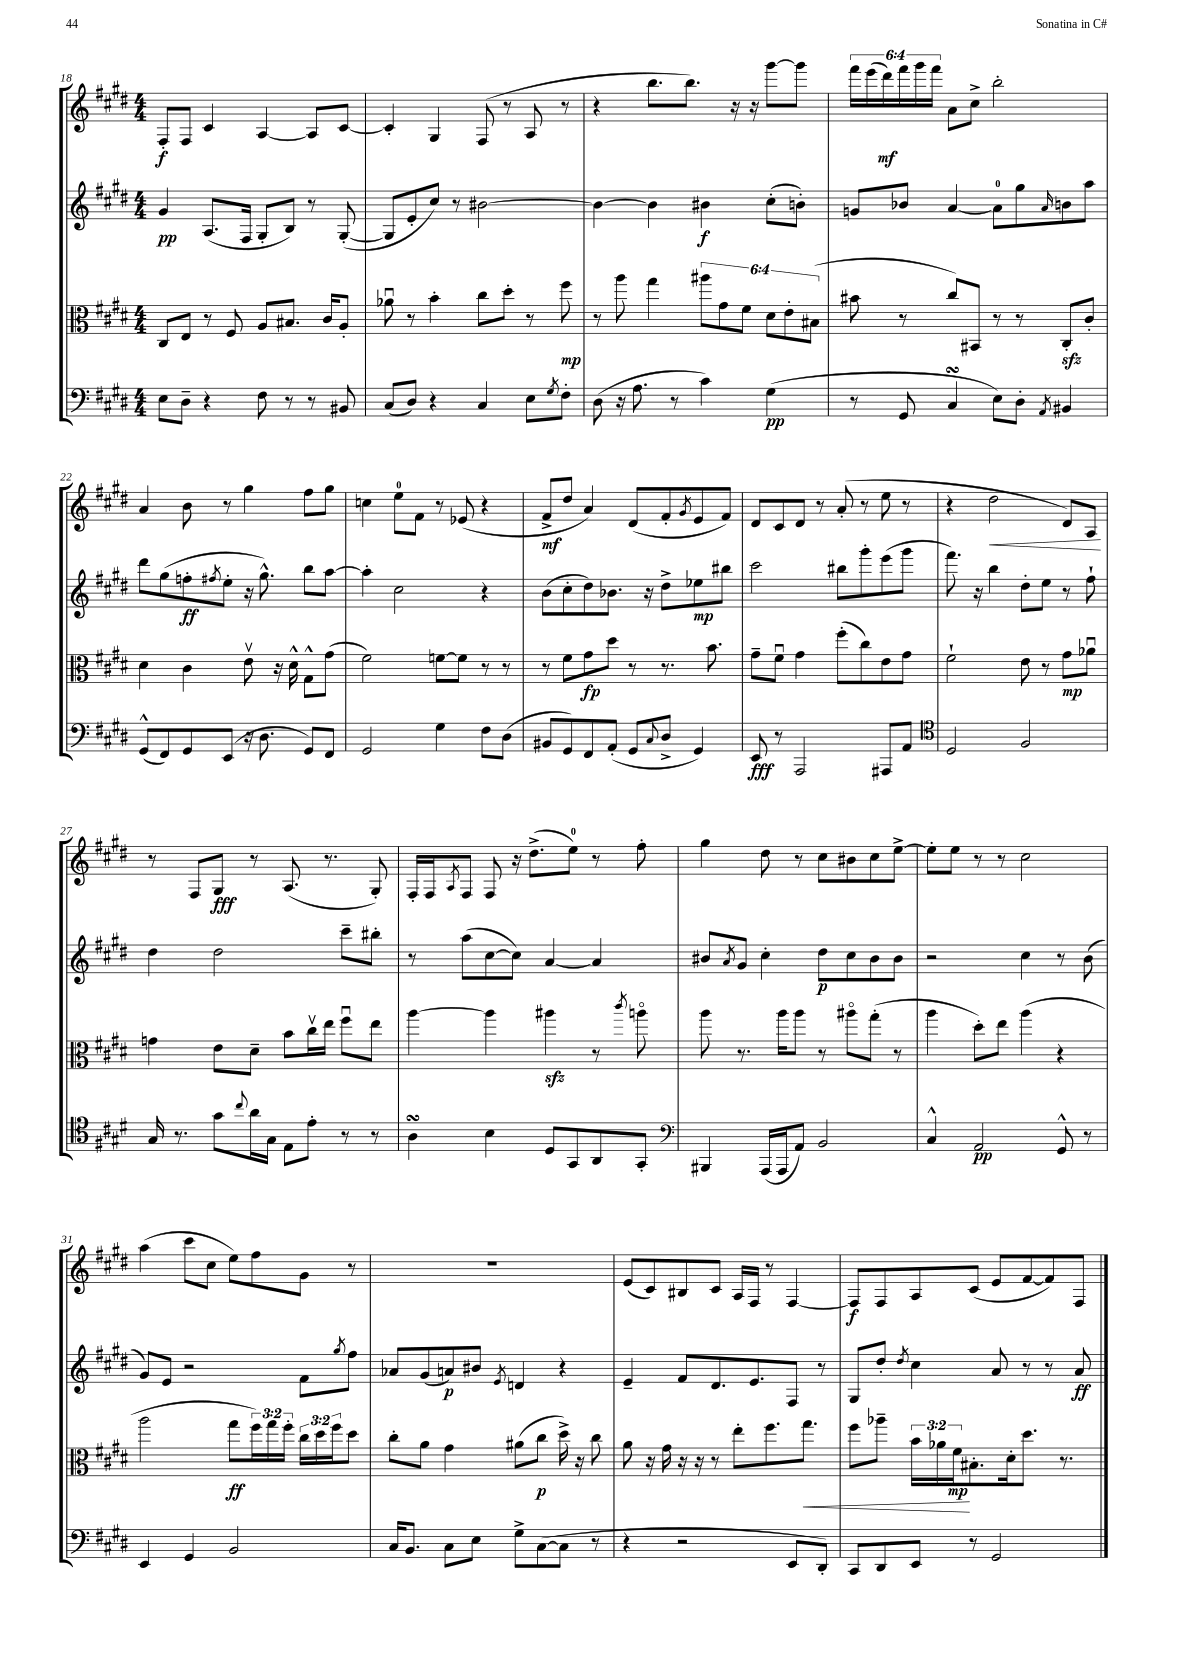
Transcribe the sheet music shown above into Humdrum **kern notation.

**kern	**dynam	**kern	**dynam	**kern	**dynam	**kern	**dynam
*part4	*part4	*part3	*part3	*part2	*part2	*part1	*part1
*staff4	*staff4	*staff3	*staff3	*staff2	*staff2	*staff1	*staff1
*clefF4	*	*clefC3	*	*clefG2	*	*clefG2	*
*k[f#c#g#d#]	*	*k[f#c#g#d#]	*	*k[f#c#g#d#]	*	*k[f#c#g#d#]	*
*M4/4	*	*M4/4	*	*M4/4	*	*M4/4	*
=18	=18	=18	=18	=18	=18	=18	=18
8E\L	.	8C#/L	.	4g#/	pp	8F#'/L	f
8D#~\J	.	8E/J	.	.	.	8F#/J	.
4r	.	8r	.	(8.A/L	.	4c#/	.
.	.	8F#/	.	.	.	.	.
.	.	.	.	16F#/Jk	.	.	.
8F#\	.	8A/L	.	8G#'/L	.	[4A/	.
8r	.	8.B#X/J	.	8B/J)	.	.	.
8r	.	.	.	8r	.	8A/L]	.
.	.	16c#/KL	.	.	.	.	.
8BB#X/	.	8A'/J	.	([8G#'/	.	[8c#/J	.
=19	=19	=19	=19	=19	=19	=19	=19
(8C#/L	.	8a-Xu\	.	8G#/L]	.	4c#'/]	.
8D#/J)	.	8r	.	8e'/	.	.	.
4r	.	4b'\	.	8cc#/J)	.	4G#/	.
.	.	.	.	8r	.	.	.
4C#/	.	8cc#\L	.	[2b#X\	.	(8F#/	.
.	.	8dd#'\J	.	.	.	8r	.
8E\L	.	8r	.	.	.	8A/	.
8qG#/	.	.	.	.	.	.	.
8F#'\J	.	8ff#\	mp	.	.	8r	.
=20	=20	=20	=20	=20	=20	=20	=20
(8D#\	.	8r	.	4b#\_	.	4r	.
16r	.	8aa\	.	.	.	.	.
8.A\	.	.	.	.	.	.	.
.	.	4gg#\	.	4b#\]	.	8.bb\L	.
8r	.	.	.	.	.	.	.
.	.	.	.	.	.	8.bb\J)	.
4c#\)	.	12aa#X\L	.	4b#X\	f	.	.
.	.	12g#\	.	.	.	.	.
.	.	.	.	.	.	16r	.
.	.	12f#\J	.	.	.	.	.
.	.	.	.	.	.	16r	.
(4G#\	pp	12d#\L	.	(8cc#'\L	.	[8ggg#\L	.
.	.	12e'\	.	.	.	.	.
.	.	.	.	8bn'\J)	.	8ggg#\J]	.
.	.	(12B#X\J	.	.	.	.	.
=21	=21	=21	=21	=21	=21	=21	=21
8r	.	8b#X\	.	8gn/L	.	24fff#\LL	.
.	.	.	.	.	.	(24eee\	.
.	.	.	.	.	.	24ddd#\)	mf
8GG#/	.	8r	.	8b-X/J	.	24fff#\	.
.	.	.	.	.	.	24ggg#\	.
.	.	.	.	.	.	24fff#\JJ	.
4C#sSSS/	.	8cc#/L)	.	[4a/	.	8a\L	.
.	.	8BB#X/J	.	.	.	8cc#^\J	.
8E\L)	.	8r	.	8a\L]	.	2bb'\	.
8D#'\J	.	8r	.	8gg#\	.	.	.
8qAA/	.	.	.	16qqa/	.	.	.
4BB#X/	.	8C#zz'/L	.	8bn\	.	.	.
.	.	8c#'/J	.	8aa\J	.	.	.
!!LO:LB:g=z
=22	=22	=22	=22	=22	=22	=22	=22
(8GG#^^/L	.	4d#\	.	8ddd#\L	.	4a/	.
8FF#/)	.	.	.	(8gg#\	.	.	.
8GG#/	.	4c#\	.	8ffn'\	ff	8b\	.
.	.	.	.	8qff#X/	.	.	.
(8EE/J	.	.	.	8ee'\J	.	8r	.
16r	.	8ev\	.	16r	.	4gg#\	.
8.D#\	.	.	.	8.gg#^^\)	.	.	.
.	.	16r	.	.	.	.	.
.	.	16d#^^\	.	.	.	.	.
8GG#/L)	.	8G#^^\L	.	8bb\L	.	8ff#\L	.
8FF#/J	.	(8g#\J	.	[8aa\J	.	8gg#\J	.
=23	=23	=23	=23	=23	=23	=23	=23
2GG#/	.	2f#\)	.	4aa'\]	.	4ccn\	.
.	.	.	.	2cc#\	.	8ee\L	.
.	.	.	.	.	.	8f#\J	.
4G#\	.	[8fn\L	.	.	.	8r	.
.	.	8f\J]	.	.	.	(8e-X/	.
8F#\L	.	8r	.	4r	.	4r	.
(8D#\J	.	8r	.	.	.	.	.
=24	=24	=24	=24	=24	=24	=24	=24
8BB#X/L	.	8r	.	(8b\L	.	8f#^/L	mf
8GG#/)	.	8f#\L	.	8cc#'\	.	8dd#/J	.
8FF#/	.	8g#\	fp	8dd#\)	.	4a/)	.
(8AA'/J	.	8dd#\J	.	8.b-X\J	.	.	.
8GG#/L	.	8r	.	.	.	(8d#/L	.
.	.	.	.	16r	.	.	.
8qqC#/	.	.	.	.	.	.	.
8D#^/J	.	8.r	.	8dd#^\L	.	8f#'/	.
.	.	.	.	.	.	8qg#/	.
4GG#/)	.	.	.	8ee-X\	mp	8e/	.
.	.	8.b\	.	.	.	.	.
.	.	.	.	8bb#X\J	.	8f#/J)	.
=25	=25	=25	=25	=25	=25	=25	=25
8EE/	fff	8g#~\L	.	2ccc#\	.	8d#/L	.
8r	.	8f#u\J	.	.	.	8c#/	.
2AAA/	.	4g#\	.	.	.	8d#/J	.
.	.	.	.	.	.	8r	.
.	.	(8ff#'\L	.	8bb#X\L	.	(8a'/	.
.	.	8cc#\)	.	8ggg#'\	.	8r	.
8AAA#X/L	.	8e\	.	(8eee\	.	8ee\	.
8AA/J	.	8g#\J	.	8ggg#\J	.	8r	.
=26	=26	=26	=26	=26	=26	=26	=26
*clefC4	*	*	*	*	*	*	*
2D#/	.	2f#`\	.	8.fff#\)	.	4r	.
.	.	.	.	16r	.	.	.
!	!	!	!	!	!	!	!LO:HP:b
.	.	.	.	4bb\	.	2dd#\	<
2F#/	.	8e\	.	8dd#'\L	.	.	.
.	.	8r	.	8ee\J	.	.	.
.	.	8g#\L	mp	8r	.	8d#/L)	.
.	.	8a-Xu\J	.	8ff#`\	.	8A/J	.
.	.	.	.	.	.	.	[
!!LO:LB:g=z
=27	=27	=27	=27	=27	=27	=27	=27
16G#/	.	4gn\	.	4dd#\	.	8r	.
8.r	.	.	.	.	.	.	.
.	.	.	.	.	.	8F#/L	.
8g#\L	.	8e\L	.	2dd#\	.	8G#/J	fff
8qqcc#/	.	.	.	.	.	.	.
16a\L	.	8d#~\J	.	.	.	8r	.
16G#\JJ	.	.	.	.	.	.	.
8E\L	.	8b\L	.	.	.	(8.A/	.
8e'\J	.	16cc#v\L	.	.	.	.	.
.	.	16ee\JJ	.	.	.	8.r	.
8r	.	8ff#u\L	.	8ccc#~\L	.	.	.
8r	.	8ee\J	.	8bb#X'\J	.	8G#'/)	.
=28	=28	=28	=28	=28	=28	=28	=28
4AsSSs\	.	[4aa\	.	8r	.	16F#'/LL	.
.	.	.	.	.	.	16F#/J	.
.	.	.	.	.	.	8qA/	.
.	.	.	.	(8aa\L	.	8F#/J	.
4B\	.	4aa\]	.	[8cc#\	.	8F#/	.
.	.	.	.	8cc#\J])	.	16r	.
.	.	.	.	.	.	(8.dd#^\L	.
8D#/L	.	4aa#Xzz\	.	[4a/	.	.	.
8GG#/	.	.	.	.	.	8ee\J)	.
8AA/	.	8r	.	4a/]	.	8r	.
.	.	8qccc#/	.	.	.	.	.
8GG#'/J	.	8aan\	.	.	.	8ff#'\	.
=29	=29	=29	=29	=29	=29	=29	=29
*clefF4	*	*	*	*	*	*	*
4BBB#X/	.	8aa\	.	8b#X/L	.	4gg#\	.
.	.	.	.	8qa/	.	.	.
.	.	8.r	.	8g#/J	.	.	.
(16AAA/LL	.	.	.	4cc#'\	.	8dd#\	.
16AAA/J	.	16aa\KL	.	.	.	.	.
8AA/J)	.	8aa\J	.	.	.	8r	.
2BB/	.	8r	.	8dd#\L	p	8cc#\L	.
.	.	8aa#X\L	.	8cc#\	.	8b#X\	.
.	.	(8gg#'\J	.	8b#\	.	8cc#\	.
.	.	8r	.	8b#\J	.	[8ee^\J	.
=30	=30	=30	=30	=30	=30	=30	=30
4C#^^/	.	4aa\	.	2r	.	8ee'\L]	.
.	.	.	.	.	.	8ee\J	.
2AA/	pp	8dd#'\L)	.	.	.	8r	.
.	.	8ee\J	.	.	.	8r	.
.	.	(4aa\	.	4cc#\	.	2cc#\	.
8GG#^^/	.	4r	.	8r	.	.	.
8r	.	.	.	(8b\	.	.	.
!!LO:LB:g=z
=31	=31	=31	=31	=31	=31	=31	=31
4EE/	.	2aa\	.	8g#/L)	.	(4aa\	.
.	.	.	.	8e/J	.	.	.
4GG#/	.	.	.	2r	.	8ccc#\L	.
.	.	.	.	.	.	8cc#\J	.
2BB/	.	8gg#\L	ff	.	.	8ee\L)	.
.	.	24ff#\L)	.	.	.	8ff#\	.
.	.	24gg#\	.	.	.	.	.
.	.	24ff#'\JJ	.	.	.	.	.
.	.	24cc#\LL	.	8f#\L	.	8g#\J	.
.	.	24dd#\	.	.	.	.	.
.	.	24ff#\J	.	.	.	.	.
.	.	.	.	8qgg#/	.	.	.
.	.	8dd#\J	.	8ff#\J	.	8r	.
=32	=32	=32	=32	=32	=32	=32	=32
16C#/KL	.	8cc#'\L	.	8a-X/L	.	1r	.
8.BB/J	.	.	.	.	.	.	.
.	.	8a\J	.	(8g#/	.	.	.
8C#\L	.	4g#\	.	8an/)	p	.	.
8E\J	.	.	.	8b#X/J	.	.	.
.	.	.	.	8qe/	.	.	.
8G#^\L	.	(8a#X\L	.	4dn/	.	.	.
([8C#\	.	8cc#\J	p	.	.	.	.
8C#\J]	.	16dd#^\)	.	4r	.	.	.
.	.	16r	.	.	.	.	.
8r	.	8cc#\	.	.	.	.	.
=33	=33	=33	=33	=33	=33	=33	=33
4r	.	8a\	.	4e~/	.	(8e/L	.
.	.	16r	.	.	.	8c#/)	.
.	.	16g#\	.	.	.	.	.
2r	.	16r	.	8f#/L	.	8B#X/	.
.	.	16r	.	.	.	.	.
.	.	8r	.	8.d#/	.	8c#/J	.
.	.	8ee'\L	.	.	.	16A/LL	.
.	.	.	.	8.e/	.	16F#/JJ	.
.	.	8.ff#\	.	.	.	8r	.
8EE/L	.	.	.	8F#/J	.	[4F#/	.
!	!	!	!LO:HP:b	!	!	!	!
.	.	8.gg#\J	<	.	.	.	.
8DD#'/J)	.	.	.	8r	.	.	.
=34	=34	=34	=34	=34	=34	=34	=34
8CC#/L	.	8ff#\L	.	8G#/L	.	8F#/L]	f
8DD#/	.	8aa-X~\J	.	8dd#'/J	.	8F#/	.
.	.	.	.	8qdd#/	.	.	.
8EE/J	.	24b\LL	.	4cc#\	.	8A/	.
.	.	24a-X\	.	.	.	.	.
.	.	24f#\J	mp	.	.	.	.
8r	.	8.B#X'\	[	.	.	(8c#/J	.
2GG#/	.	.	.	8a/	.	8e/L	.
.	.	16d#'\k	.	.	.	.	.
.	.	8.dd#\J	.	8r	.	[8f#/	.
.	.	.	.	8r	.	8f#/])	.
.	.	8.r	.	.	.	.	.
.	.	.	.	8a/	ff	8F#/J	.
==	==	==	==	==	==	==	==
*-	*-	*-	*-	*-	*-	*-	*-
